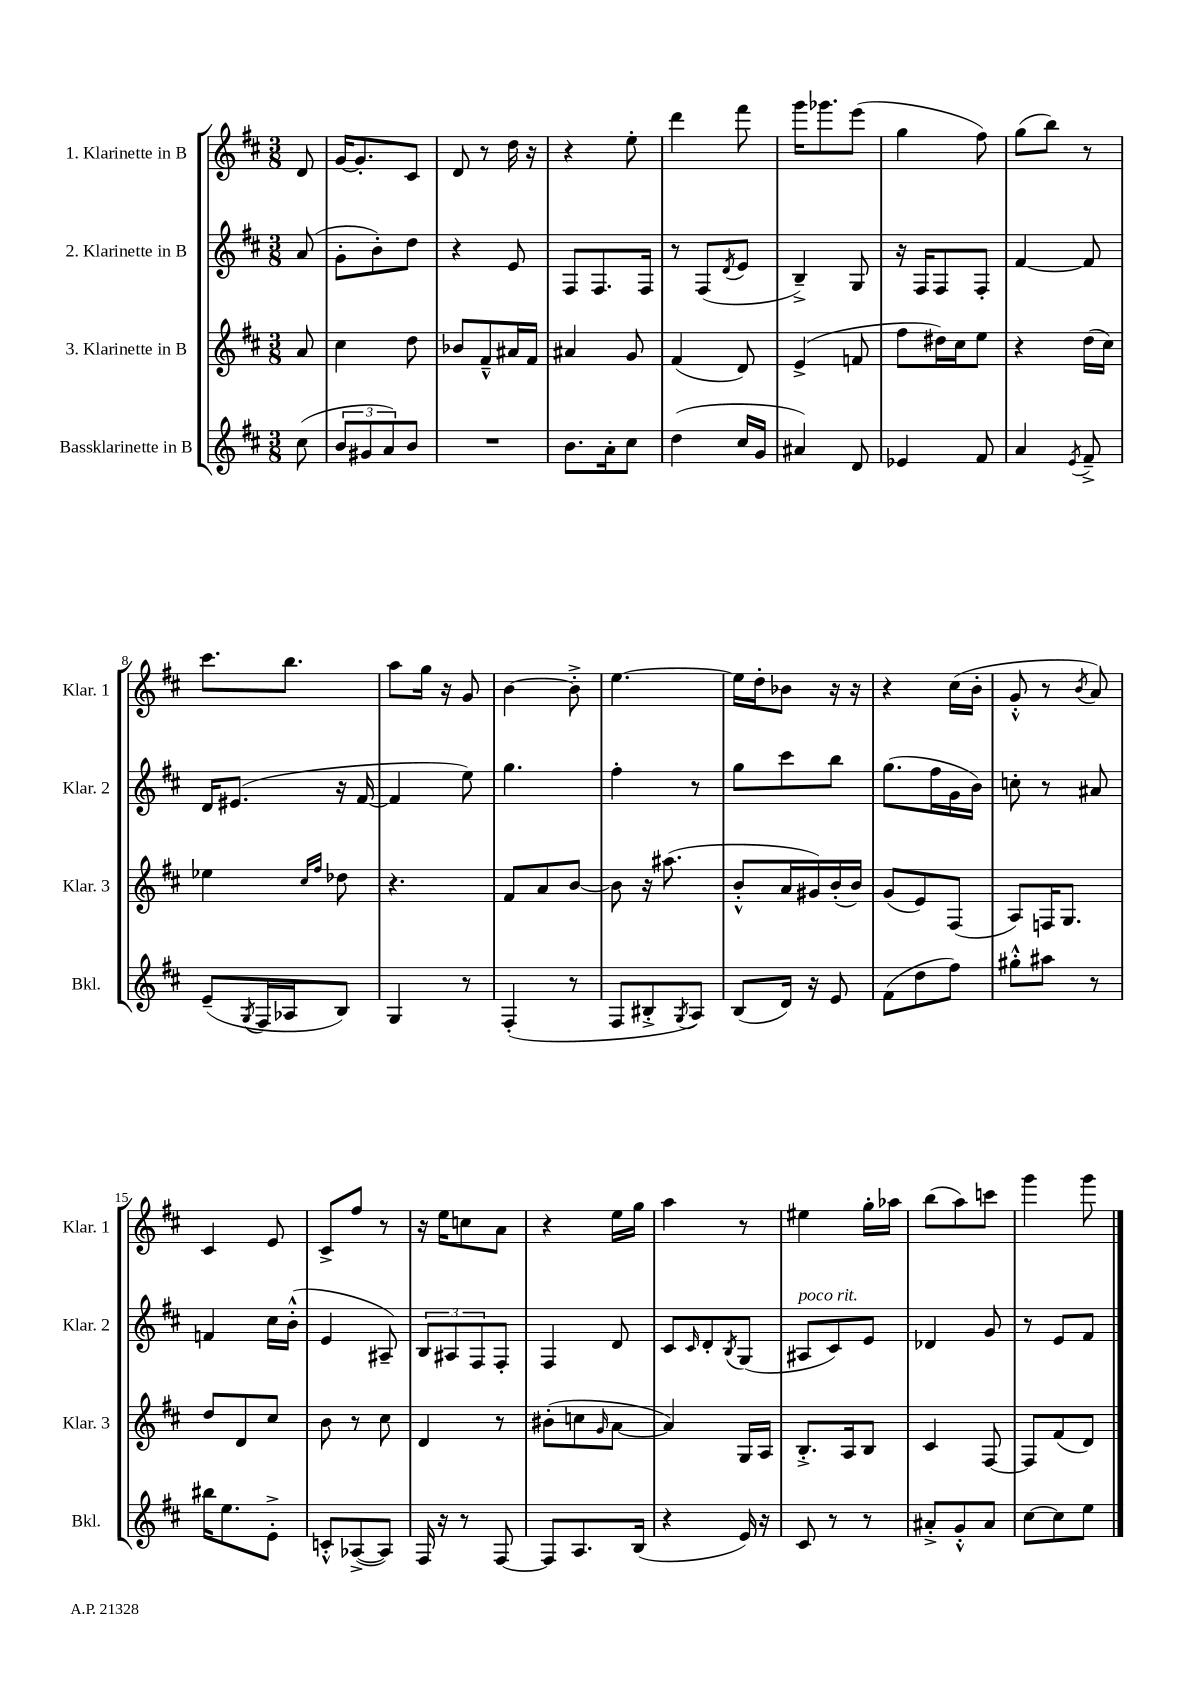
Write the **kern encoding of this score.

**kern	**kern	**kern	**kern
*staff4	*staff3	*staff2	*staff1
*clefG2	*clefG2	*clefG2	*clefG2
*k[f#c#]	*k[f#c#]	*k[f#c#]	*k[f#c#]
*M3/8	*M3/8	*M3/8	*M3/8
(8cc#	8a	(8a	8d
=	=	=	=
12b	4cc#	8g'	[16g
.	.	.	8.g']
12g#	.	.	.
.	.	8b')	.
12a)	.	.	.
8b	8dd	8dd	8c#
=	=	=	=
4.r	8b-	4r	8d
.	8f#~^^	.	8r
.	16a#	8e	16dd
.	16f#	.	16r
=	=	=	=
8.b	4a#	8F#	4r
.	.	8.F#	.
16a'	.	.	.
8cc#	8g	.	8ee'
.	.	16F#	.
=	=	=	=
(4dd	(4f#	8r	4ddd
.	.	(8F#	.
.	.	8qd	.
16cc#	8d)	8e	8fff#
16g	.	.	.
=	=	=	=
4a#)	(4e^	4B~^)	16ggg
.	.	.	8.ggg-
8d	8f	8G	(8eee
=	=	=	=
4e-	8ff#	16r	4gg
.	.	16F#	.
.	16dd#)	8F#	.
.	16cc#	.	.
8f#	8ee	8F#'	8ff#)
=	=	=	=
4a	4r	[4f#	(8gg
.	.	.	8bb)
8qe	.	.	.
8f#~^	(16dd	8f#]	8r
.	16cc#)	.	.
=	=	=	=
(8e~	4ee-	16d	8.ccc#
.	.	(8.e#	.
8qG	.	.	.
16F#	.	.	.
16A-	.	.	8.bb
.	16qqcc#	.	.
.	16qqff#	.	.
8B)	8dd-	16r	.
.	.	[16f#	.
=	=	=	=
4G	4.r	4f#]	8aa
.	.	.	16gg
.	.	.	16r
8r	.	8ee)	8g
=	=	=	=
(4F#'	8f#	4.gg	[4b
.	8a	.	.
8r	[8b	.	8b'^]
=	=	=	=
8F#	8b]	4ff#'	[4.ee
8B#'^	16r	.	.
.	(8.aa#	.	.
8qG	.	.	.
8A)	.	8r	.
=	=	=	=
(8B	8b'^^	8gg	16ee]
.	.	.	16dd'
16d)	16a	8ccc#	8b-
16r	16g#)	.	.
8e	(16b'	8bb	16r
.	16b)	.	16r
=	=	=	=
(8f#	(8g	(8.gg	4r
8dd	8e)	.	.
.	.	16ff#	.
8ff#)	(8F#	16g	(16cc#
.	.	16b)	16b'
=	=	=	=
8gg#'^^	8A)	8cc'	8g'^^
8aa#	16F	8r	8r
.	8.G	.	.
.	.	.	8qb
8r	.	8a#	8a)
=	=	=	=
16bb#	8dd	4f	4c#
8.ee	.	.	.
.	8d	.	.
8e'^	8cc#	16cc#	8e
.	.	(16b'^^	.
=	=	=	=
8c'^^	8b	4e	8c#^
([8A-^	8r	.	8ff#
8A-])	8cc#	8A#~)	8r
=	=	=	=
16F#	4d	12B	16r
16r	.	.	16ee
.	.	12A#	.
8r	.	.	8cc
.	.	12F#	.
[8F#	8r	8F#'	8a
=	=	=	=
8F#]	(8b#'	4F#	4r
8.A	8cc	.	.
.	16qqg	.	.
.	[8a	8d	16ee
(16B	.	.	16gg
=	=	=	=
4r	4a])	8c#	4aa
.	.	16qqc#	.
.	.	8d'	.
.	.	8qB	.
16e)	16G	(8G	8r
16r	16A	.	.
=	=	=	=
8c#	8.B'^	8A#	4ee#
8r	.	8c#)	.
.	16A	.	.
8r	8B	8e	16gg'
.	.	.	16aa-
=	=	=	=
8a#'^	4c#	4d-	(8bb
8g'^^	.	.	8aa)
8a#	[8F#	8g	8ccc
=	=	=	=
[8cc#	8F#]	8r	4ggg
8cc#]	(8f#	8e	.
8ee	8d)	8f#	8ggg
==	==	==	==
*-	*-	*-	*-
